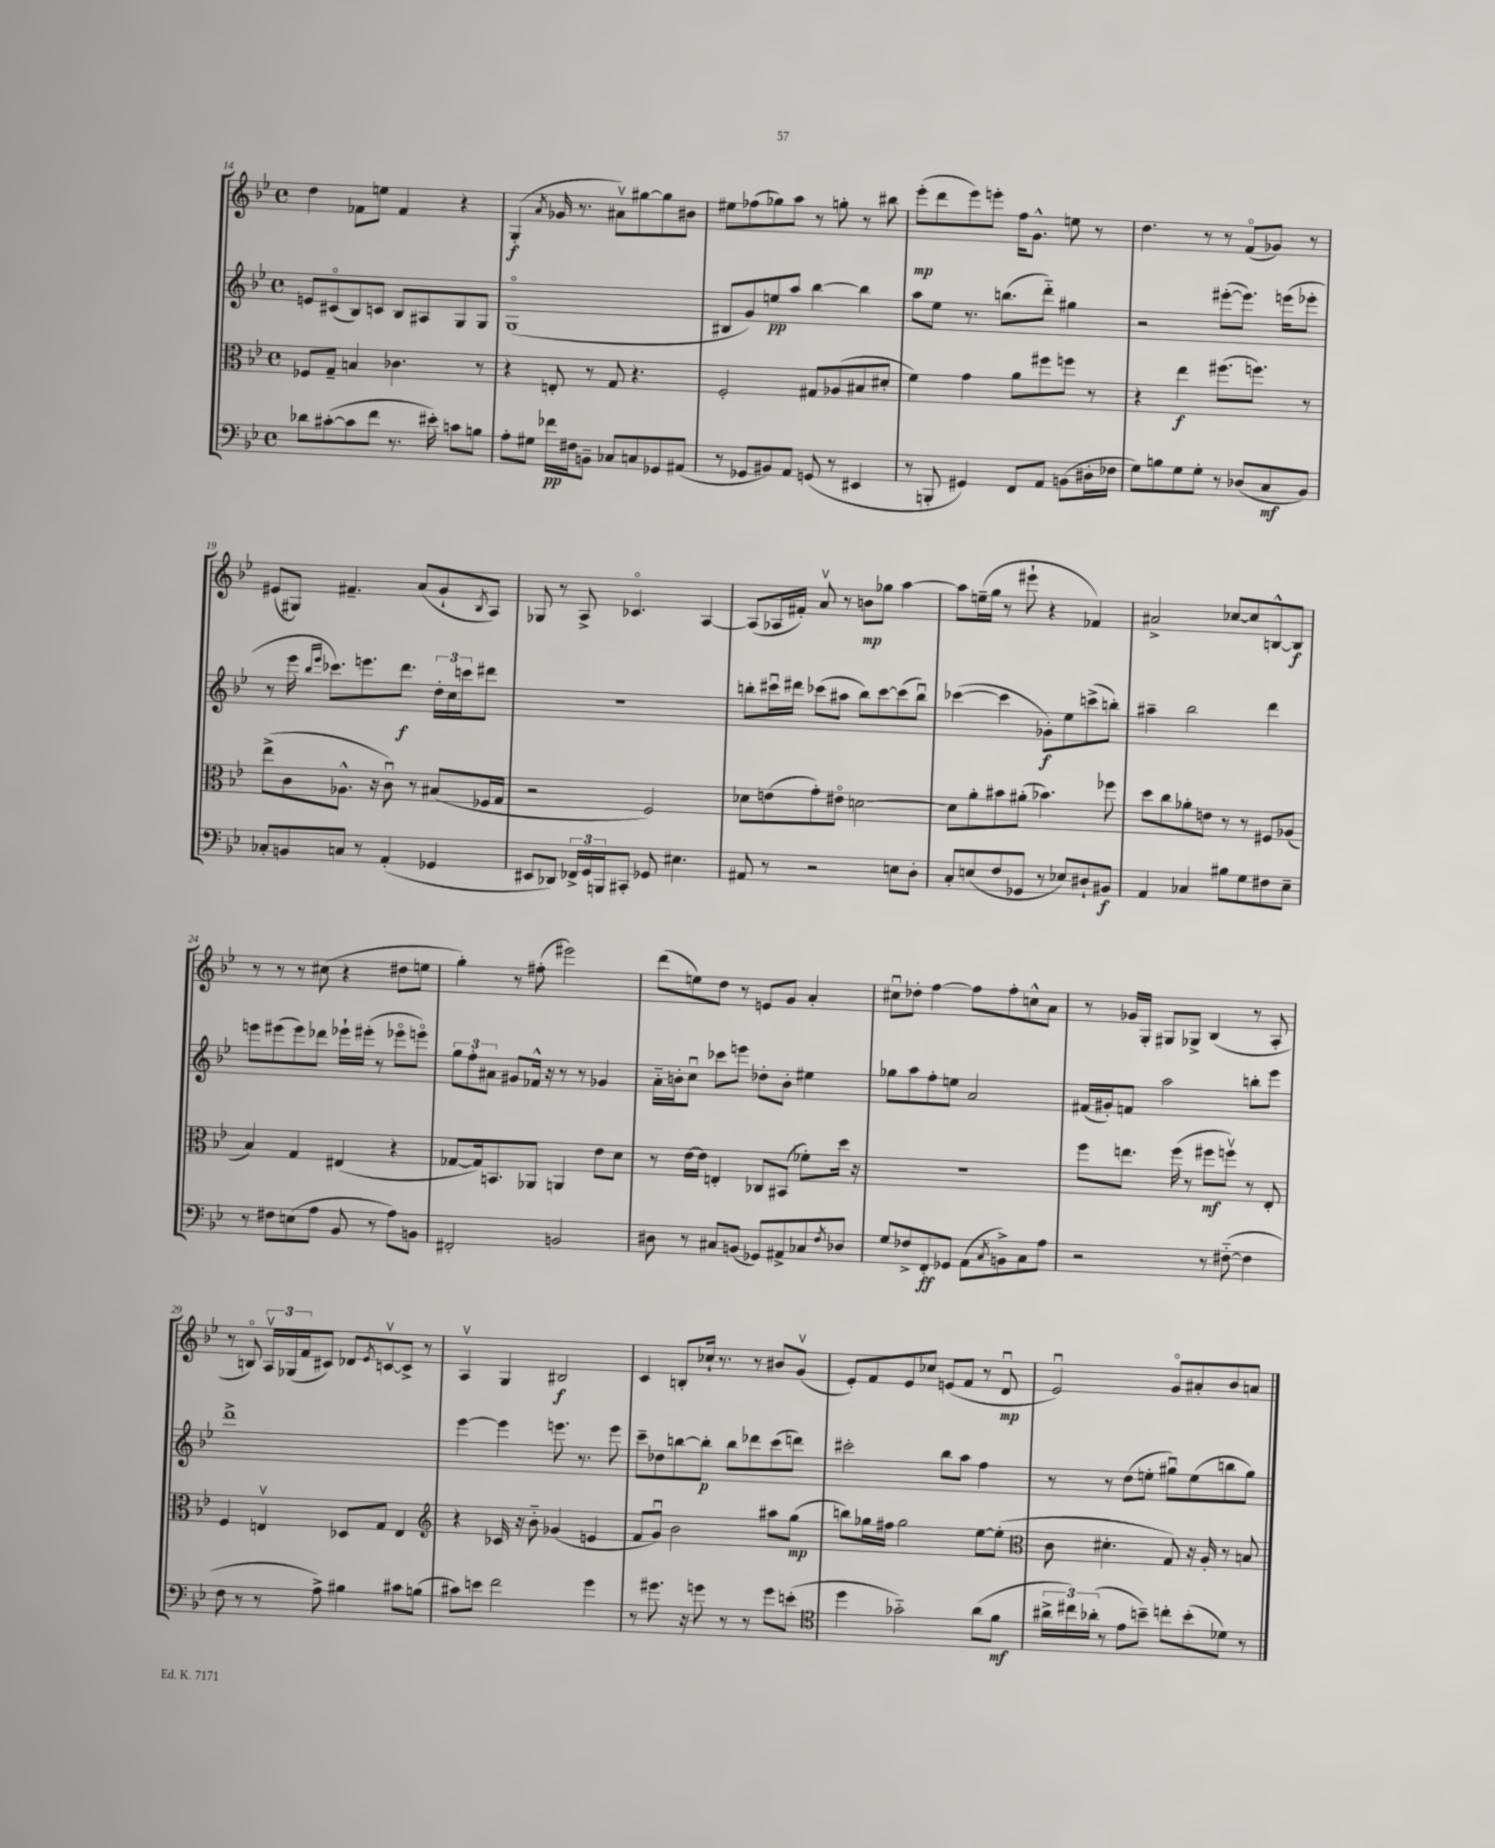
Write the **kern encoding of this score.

**kern	**dynam	**kern	**dynam	**kern	**dynam	**kern	**dynam
*part4	*part4	*part3	*part3	*part2	*part2	*part1	*part1
*staff4	*staff4	*staff3	*staff3	*staff2	*staff2	*staff1	*staff1
*clefF4	*	*clefC3	*	*clefG2	*	*clefG2	*
*k[b-e-]	*	*k[b-e-]	*	*k[b-e-]	*	*k[b-e-]	*
*M4/4	*	*M4/4	*	*M4/4	*	*M4/4	*
*met(c)	*	*met(c)	*	*met(c)	*	*met(c)	*
=14	=14	=14	=14	=14	=14	=14	=14
8d-X\L	.	8F-X/L	.	8en/L	.	4dd\	.
([8c#X'\	.	8G~/J	.	(8c#X/	.	.	.
8c#\]	.	4Bn/	.	8B-/)	.	8f-X\L	.
8f\J	.	.	.	8cn/J	.	8een\J	.
8.r	.	4.c-X\	.	8B-/L	.	4f-/	.
.	.	.	.	8A#X/	.	.	.
16e#X'\)	.	.	.	.	.	.	.
8cn\L	.	.	.	8G/	.	4r	.
8Bn\J	.	8r	.	8G/J	.	.	.
=15	=15	=15	=15	=15	=15	=15	=15
8A'\L	.	4r	.	(1G	.	(4G'/	f
8G#X\J	.	.	.	.	.	.	.
.	.	.	.	.	.	8qa/	.
16f-X\LL	pp	8En'/	.	.	.	16g-X/	.
16F#X\J	.	.	.	.	.	8.r	.
8BBn~\J	.	8r	.	.	.	.	.
8C-X/L	.	8G/	.	.	.	8a#Xv\L)	.
8Cn/	.	4.r	.	.	.	[8gg#X\	.
8GG-X/	.	.	.	.	.	8gg#\]	.
(8AA#X/J	.	.	.	.	.	8b#X\J	.
=16	=16	=16	=16	=16	=16	=16	=16
8r	.	2F'/	.	8B#X/L	.	8ee#X\L	.
8GG-X/L	.	.	.	8g/)	.	(8ff-X\	.
8BB#X/)	.	.	.	8een/	pp	8gg-X\)	.
8AA/J	.	.	.	8aa/J	.	8aa\J	.
(8GGn/	.	8G#X/L	.	[4bb-\	.	8r	.
8r	.	(8A-X/	.	.	.	8ggn'\	.
4EE#X/	.	8B#X/	.	4bb-\]	.	8r	.
.	.	8d#X'/J	.	.	.	8bb#X\	.
=17	=17	=17	=17	=17	=17	=17	=17
8r	.	4f\)	.	8aa\L	.	(8eee-'\L	mp
8BBBn'/	.	.	.	8ee-\J	.	8ddd\	.
4GG#X/)	.	4g\	.	8.r	.	8eee-\)	.
.	.	.	.	.	.	8eeen'\J	.
.	.	.	.	(8.bbn\L	.	.	.
8FF/L	.	8a\L	.	.	.	16ff\KL	.
.	.	.	.	.	.	8.g^^\J	.
8AA/J	.	8ff#X\	.	8ddd\J)	.	.	.
(8BBn\L	.	8ffn\J	.	4gg#X\	.	8een\	.
16D#X'\L	.	8r	.	.	.	8r	.
16F-X\JJ	.	.	.	.	.	.	.
=18	=18	=18	=18	=18	=18	=18	=18
8G\L)	.	4r	.	2r	.	4.dd\	.
8Bn\	.	.	.	.	.	.	.
8G\	.	4ee-\	f	.	.	.	.
8G'\J	.	.	.	.	.	8r	.
8r	.	(8.ff#X\L	.	([8eee#X'\L	.	8r	.
(8D-X/L	.	.	.	8.eee#\J])	.	(8f/L	.
.	.	8.ffn\J)	.	.	.	.	.
8C/	mf	.	.	.	.	8g-X/J)	.
.	.	.	.	(16eeen\KL	.	.	.
8BB-/J)	.	8r	.	8eee-X'\J	.	8r	.
!!LO:LB:g=z
=19	=19	=19	=19	=19	=19	=19	=19
8C-X'/L	.	(8ee-^\L	.	8r	.	(8e#X/L	.
8BBn/	.	8c\	.	16eee-\	.	8G#X/J)	.
.	.	.	.	16qqbb-/LL	.	.	.
.	.	.	.	16qqeee-/JJ	.	.	.
.	.	.	.	8.ccc-X\L)	.	.	.
8Cn/J	.	8.A-X^^\J	.	.	.	4.f#X~/	.
8r	.	.	.	8.eeen\	.	.	.
.	.	16r	.	.	.	.	.
(4AA'/	.	8cu\)	.	.	.	.	.
.	.	.	.	8.ddd\J	f	.	.
.	.	8r	.	.	.	(8a/L	.
4GG-X/	.	(8B#X/L	.	24dd'\LL	.	8g`/	.
.	.	.	.	24cc\	.	.	.
.	.	.	.	24cccn\J	.	.	.
.	.	.	.	.	.	8qB-/	.
.	.	16F-X/L	.	8ddd#X\J	.	8A/J)	.
.	.	16G/JJ	.	.	.	.	.
=20	=20	=20	=20	=20	=20	=20	=20
8EE#X/L	.	2r	.	1r	.	8G-X/	.
8DD-X/J)	.	.	.	.	.	8r	.
24FF-X^/LL	.	.	.	.	.	8A^/	.
24GG/	.	.	.	.	.	.	.
24BBBn/J	.	.	.	.	.	.	.
8CC#X'/J	.	.	.	.	.	4.c-X/	.
8GG-X/	.	2F/)	.	.	.	.	.
4.E#X\	.	.	.	.	.	.	.
.	.	.	.	.	.	[4A/	.
=21	=21	=21	=21	=21	=21	=21	=21
8AA#X/	.	8d-X\L	.	8bbn'\L	.	(8A/L]	.
8r	.	(8en\	.	16ccc#Xu\L	.	16A-X/L	.
.	.	.	.	16ddd#X\JJ	.	16f#X'/JJ)	.
2r	.	8g'\)	.	(8ccc-X\L	.	8av/	.
.	.	8e#X\J	.	8aa#X\J	.	8r	.
.	.	[2dn\	.	8bb\L)	.	8bn\L	mp
.	.	.	.	[8ccc-\	.	8gg-X\J	.
8En\L	.	.	.	(8ccc-\]	.	[4aa\	.
8D'\J	.	.	.	8bbu\J)	.	.	.
=22	=22	=22	=22	=22	=22	=22	=22
8C'/L	.	8d\L]	.	([4ccc-X\	.	8aa\L]	.
(8En/	.	8a'\	.	.	.	(16een~\L	.
.	.	.	.	.	.	16gg\JJ	.
8F/	.	8b#X\	.	4ccc-\]	.	8r	.
8GG-X/J	.	(8a#X'\J	.	.	.	8eee#X`\	.
8r	.	4.b-X\)	.	8g-X'\L)	f	4r	.
8E-X/L)	.	.	.	8ee-\	.	.	.
8D#X`/	.	.	.	(8cccn^\	.	4f-X/)	.
8BB#X/J	f	8ff-X\	.	8bbn'\J)	.	.	.
=23	=23	=23	=23	=23	=23	=23	=23
4AA/	.	8dd\L	.	4aa#X~\	.	2a#X^/	.
.	.	8cc\	.	.	.	.	.
4C-X/	.	8a-X'\	.	2bb-\	.	.	.
.	.	8en\J	.	.	.	.	.
8B#X\L	.	8r	.	.	.	[8cc-X/L	.
8G\	.	8r	.	.	.	8cc-/]	.
8F#X\	.	8F#X/L	.	4ddd\	.	[8Bn^^/	.
8E-~\J	.	(8A-X/J	.	.	.	8B/J]	f
!!LO:LB:g=z
=24	=24	=24	=24	=24	=24	=24	=24
8r	.	4B-/)	.	8eeen\L	.	8r	.
8F#X\L	.	.	.	(8eee#X\	.	8r	.
(8En\	.	4G/	.	8eee#\)	.	8r	.
8A\J	.	.	.	8ddd-X\J	.	(8cc#X\	.
8BB-/	.	(4E#X/	.	16eee-X`\LL	.	4r	.
.	.	.	.	(16eee#X'\JJ	.	.	.
8r	.	.	.	8r	.	.	.
8A\L)	.	4r	.	8eee-X\L	.	8dd#X\L	.
8BBn\J	.	.	.	8eeen\J)	.	8een\J	.
=25	=25	=25	=25	=25	=25	=25	=25
2FF#X'/	.	[8G-X/L	.	12gg\L	.	4gg'\)	.
.	.	.	.	12ff'\	.	.	.
.	.	16G-/k])	.	.	.	.	.
.	.	.	.	12a#X\J	.	.	.
.	.	8.BBn/	.	.	.	.	.
.	.	.	.	8g#X/L	.	8r	.
.	.	8AA-X/J	.	16f-X^^/Jk	.	(8ff#X'\	.
.	.	.	.	16r	.	.	.
2BBn/	.	4AAn/	.	8r	.	2eee#X\)	.
.	.	.	.	8r	.	.	.
.	.	8e-\L	.	4g-X/	.	.	.
.	.	8d\J	.	.	.	.	.
=26	=26	=26	=26	=26	=26	=26	=26
8D#X\	.	8r	.	16a\LL	.	(8ddd\L	.
.	.	.	.	16bn'\J	.	.	.
8r	.	[16e-\LL	.	8ccu\J	.	8een\)	.
.	.	16e-\JJ]	.	.	.	.	.
8C#X/L	.	4En'/	.	8ccc-X\L	.	8dd\J	.
(8BBn/J	.	.	.	8eeen\J	.	8r	.
8GG-X/L)	.	8C-X/L	.	8dd-X'\L	.	8en/L	.
8AA#X^/	.	(8BB#X/J	.	8b'\J	.	8g/J	.
8C-X/	.	8f-X'\L)	.	4ee#X\	.	4a'/	.
8qF/	.	.	.	.	.	.	.
8D-X/J	.	16dd\Jk	.	.	.	.	.
.	.	16r	.	.	.	.	.
=27	=27	=27	=27	=27	=27	=27	=27
8G/L	.	1r	.	8gg-X\L	.	8cc#Xu\L	.
8F-X^/	.	.	.	8aa\	.	8dd-X'\J	.
8FF'/	ff	.	.	8ff'\	.	[4ff\	.
8GG-X/J	.	.	.	8een\J	.	.	.
(8AA\L	.	.	.	2a/	.	8ff\L]	.
8qC/	.	.	.	.	.	.	.
8BBn^\)	.	.	.	.	.	8ff'\	.
8C\	.	.	.	.	.	8ccn^^\	.
8A\J	.	.	.	.	.	8a\J	.
=28	=28	=28	=28	=28	=28	=28	=28
2r	.	8ff\L	.	(16f#X/LL	.	8r	.
.	.	.	.	16g#X'/J)	.	.	.
.	.	8.een\J	.	8fn/J	.	16g-X/LL	.
.	.	.	.	.	.	16G'/JJ	.
.	.	.	.	2aa\	.	8G#X/L	.
.	.	(16ff\	.	.	.	.	.
.	.	8r	.	.	.	8G-X^/J	.
8r	.	8ff#X\L	mf	.	.	(4B-/	.
([8F#X\	.	8ffnv\J)	.	.	.	.	.
4F#\]	.	8r	.	8bbn'\L	.	8r	.
.	.	8E-'/	.	8eee-\J	.	8A'/	.
!!LO:LB:g=z
=29	=29	=29	=29	=29	=29	=29	=29
8F\	.	4F/	.	1ddd^	.	8r	.
8r	.	.	.	.	.	8Bn/)	.
8r	.	4Env/	.	.	.	24Av/LL	.
.	.	.	.	.	.	(24G-X/	.
.	.	.	.	.	.	24f/J	.
8A^\)	.	.	.	.	.	8c#X/J)	.
4B#X\	.	8D-X/L	.	.	.	8d-X/L	.
.	.	.	.	.	.	8qe-/	.
.	.	8G/J	.	.	.	[8cnv/	.
8c#X\L	.	4E/	.	.	.	8c^/J]	.
(8Bn\J	.	.	.	.	.	8r	.
=30	=30	=30	=30	=30	=30	=30	=30
*	*	*clefG2	*	*	*	*	*
8c#X\L)	.	4r	.	[4eee-\	.	4Av/	.
8en\J	.	.	.	.	.	.	.
2f\	.	16c-X/	.	4eee-\]	.	4G/	.
.	.	16r	.	.	.	.	.
.	.	8b-\	.	.	.	.	.
.	.	(4g-X/	.	8.eeen\	.	2B#X/	f
.	.	.	.	8.r	.	.	.
4g\	.	4en/	.	.	.	.	.
.	.	.	.	8eee\	.	.	.
=31	=31	=31	=31	=31	=31	=31	=31
8r	.	8f/L	.	8ccc~\L	.	4c/	.
8.g#X\	.	8gu/J)	.	8dd-X\	.	.	.
.	.	2b-\	.	[8bbn\	.	8Bn'/L	.
16r	.	.	.	.	.	.	.
8gn\	.	.	.	8bb'\J]	p	16cc-X`/Jk	.
.	.	.	.	.	.	8.r	.
8r	.	.	.	8bb\L	.	.	.
8r	.	.	.	8ddd-X\	.	8r	.
8g\L	.	8aa#X\L	.	(8ccc\	.	8b#X/L	.
(8en'\J	.	(8gg\J	mp	8dddn\J)	.	(8gv/J	.
=32	=32	=32	=32	=32	=32	=32	=32
*clefC4	*	*	*	*	*	*	*
4dd\	.	8bbn\L)	.	2ccc#X'\	.	8e-'/L)	.
.	.	16gg-X\L	.	.	.	8f/	.
.	.	16ff#X\JJ	.	.	.	.	.
2g-X\)	.	2gg-\	.	.	.	8e-/	.
.	.	.	.	.	.	8cc-X/J	.
.	.	.	.	8bb-\L	.	(8en/L	.
.	.	.	.	8aa\J	.	8f/J	.
(8a\L	.	[8ee-\L	.	4ff\	.	8r	.
8f\J	mf	(8ee-'\J]	.	.	.	8du/	mp
=33	=33	=33	=33	=33	=33	=33	=33
*	*	*clefC3	*	*	*	*	*
24a#X^\LL	.	8c\	.	8r	.	2e-u/)	.
24cc#X\)	.	.	.	.	.	.	.
(24a-X'\JJ	.	.	.	.	.	.	.
8r	.	4.d#X'\	.	8r	.	.	.
8e-\L	.	.	.	(8dd\L	.	.	.
8bn~\J)	.	.	.	8een'\J	.	.	.
8ccn'\L	.	8G/)	.	8gg#Xu\L)	.	8g/L	.
(8b'\	.	16r	.	(8ee\	.	8a#X'/	.
.	.	16A'/	.	.	.	.	.
8d-X\J)	.	8r	.	8bbn\	.	8b-/	.
8r	.	8Bn/	.	8gg#\J)	.	8an/J	.
==	==	==	==	==	==	==	==
*-	*-	*-	*-	*-	*-	*-	*-
